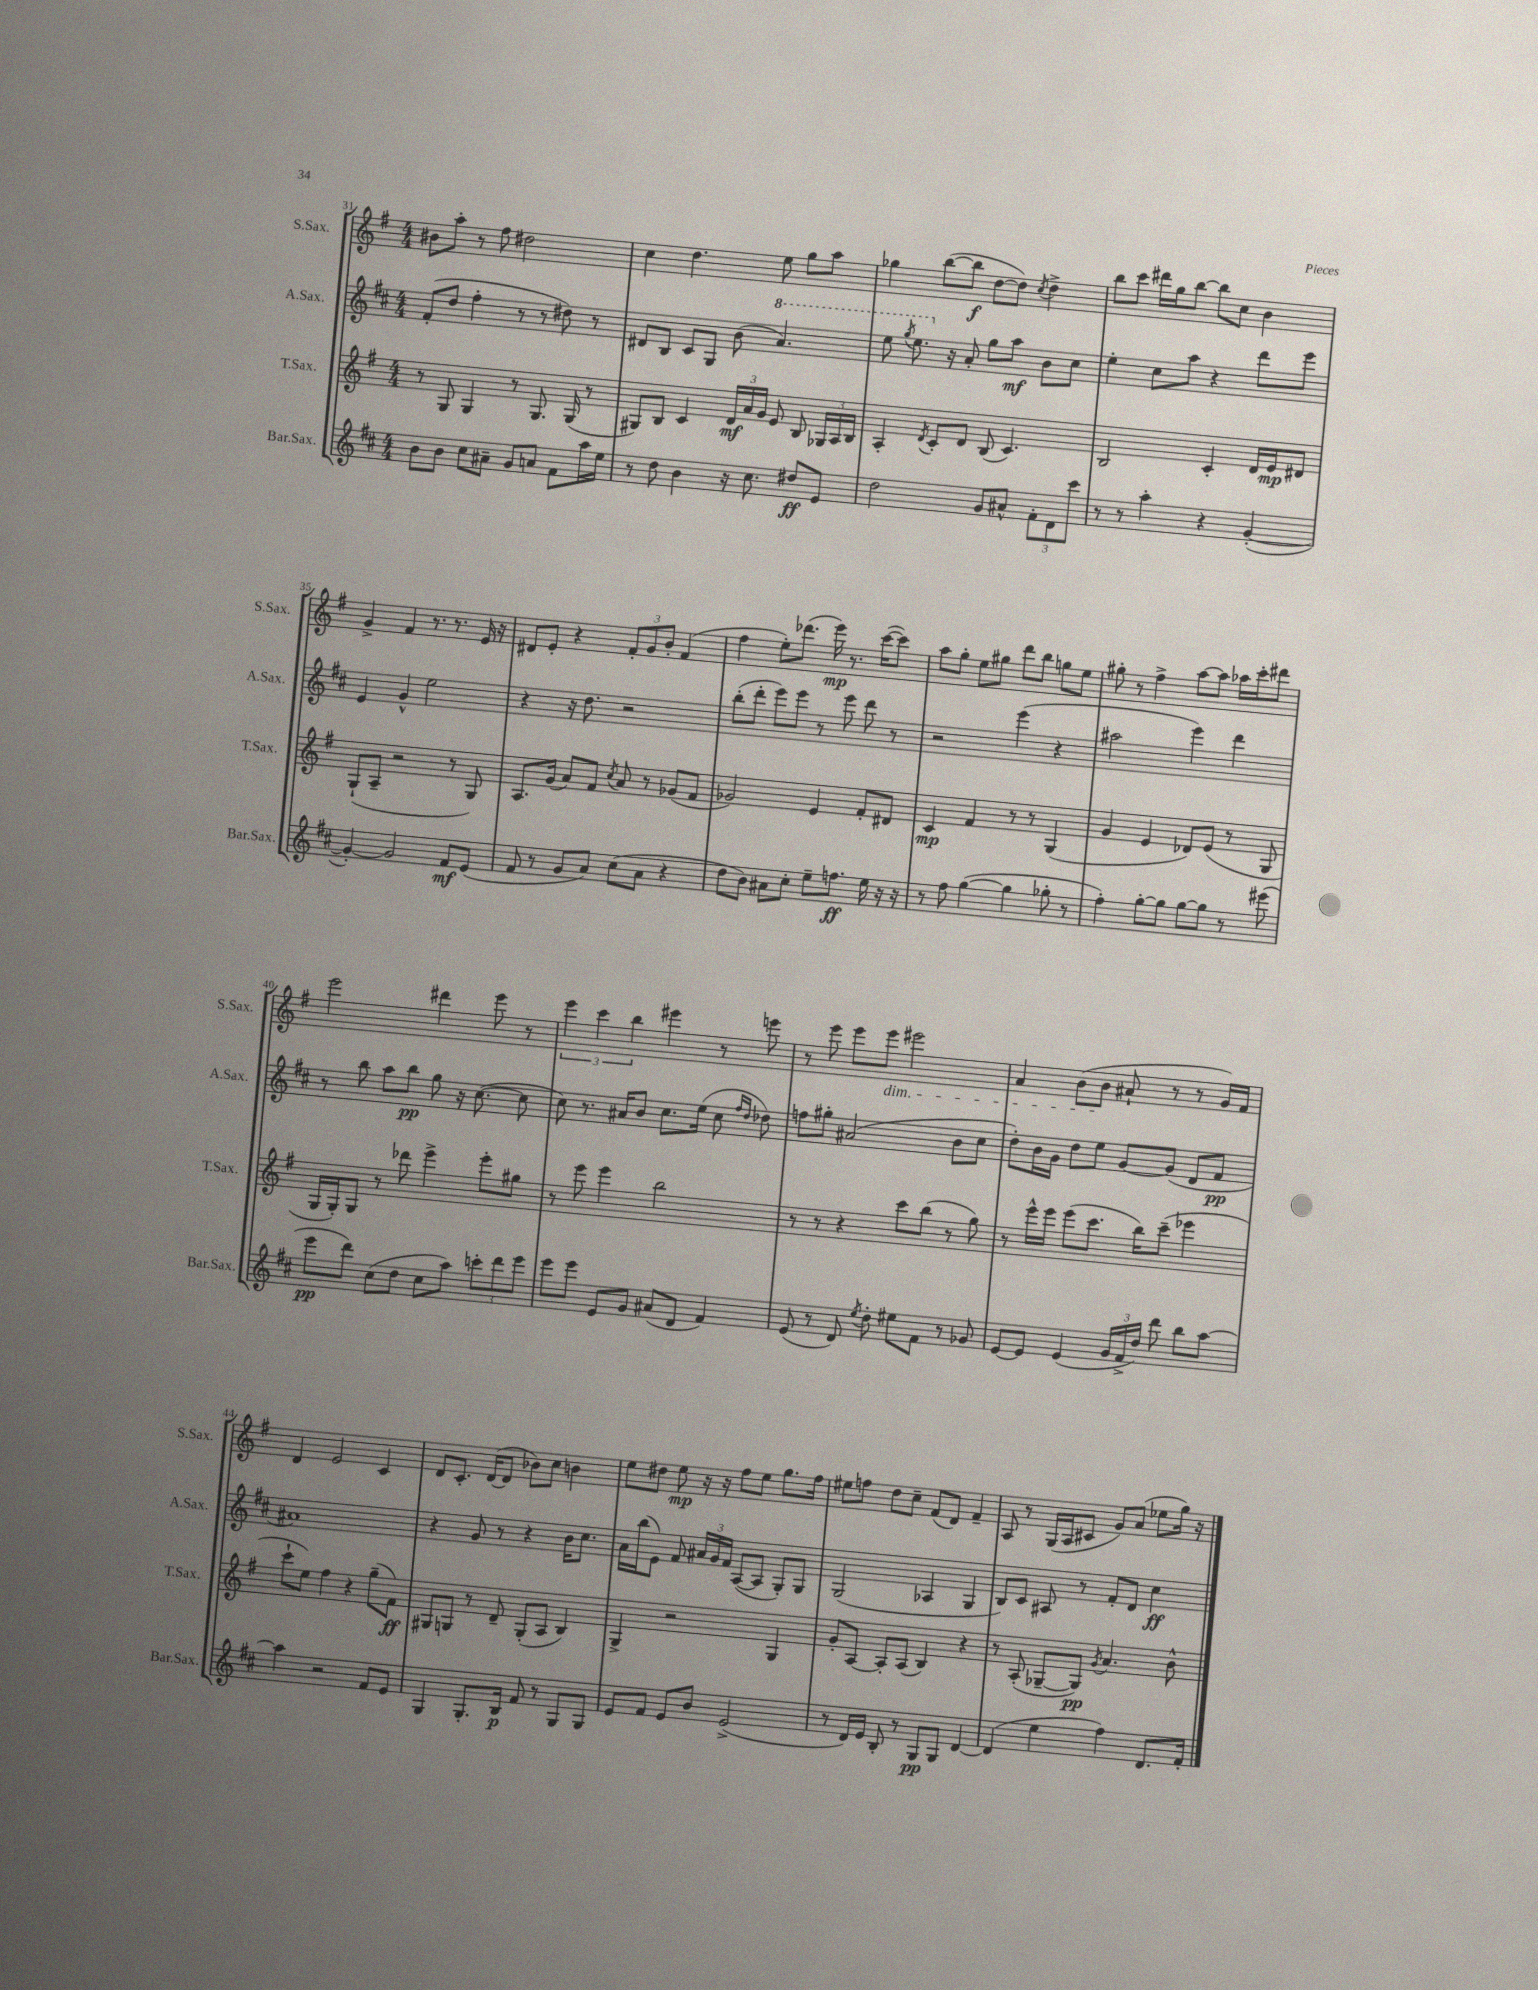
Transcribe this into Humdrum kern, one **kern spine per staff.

**kern	**dynam	**kern	**dynam	**kern	**dynam	**kern	**dynam
*part4	*part4	*part3	*part3	*part2	*part2	*part1	*part1
*staff4	*staff4	*staff3	*staff3	*staff2	*staff2	*staff1	*staff1
*I"Bar.Sax.	*	*I"T.Sax.	*	*I"A.Sax.	*	*I"S.Sax.	*
*I'Bar.Sax.	*	*I'T.Sax.	*	*I'A.Sax.	*	*I'S.Sax.	*
*clefG2	*	*clefG2	*	*clefG2	*	*clefG2	*
*k[f#c#]	*	*k[f#]	*	*k[f#c#]	*	*k[f#]	*
*M4/4	*	*M4/4	*	*M4/4	*	*M4/4	*
=31	=31	=31	=31	=31	=31	=31	=31
8b\L	.	8r	.	(8f#'/L	.	8b#X\L	.
8b\J	.	8G/	.	8dd/J	.	8aa'\J	.
8cc#\L	.	4G/	.	4ff#'\	.	8r	.
8a#X~\J	.	.	.	.	.	8ff#\	.
8g/L	.	8r	.	8r	.	2dd#X\	.
8an/J	.	8.G/	.	8r	.	.	.
8f#\L	.	.	.	8dd#X\)	.	.	.
.	.	(16G/	.	.	.	.	.
16aa\L	.	8r	.	8r	.	.	.
16ee\JJ	.	.	.	.	.	.	.
=32	=32	=32	=32	=32	=32	=32	=32
8r	.	8G#X/L)	.	8d#X/L	.	4cc\	.
8dd\	.	8B/J	.	8B/J	.	.	.
4b\	.	4c/	.	8c#/L	.	4.dd\	.
.	.	.	.	8G/J	.	.	.
16r	.	24d/LL	mf	(8b\	.	.	.
.	.	24a/	.	.	.	.	.
8.cc#\	.	.	.	.	.	.	.
.	.	24g/JJ	.	.	.	.	.
*	*	*	*	*8va	*	*	*
.	.	8e/	.	4.aa/)	.	8ee\	.
8dd#X/L	ff	8B/	.	.	.	8gg\L	.
8e/J	.	24G-X/LL	.	.	.	8aa\J	.
.	.	24A/	.	.	.	.	.
.	.	24B/JJ	.	.	.	.	.
=33	=33	=33	=33	=33	=33	=33	=33
2dd\	.	4A'/	.	8eee\	.	4gg-X\	.
.	.	.	.	8qggg/	.	.	.
.	.	.	.	8.eee\	.	.	.
.	.	8qd/	.	.	.	.	.
.	.	8c'/L	.	.	.	([8bb\L	.
*	*	*	*	*X8va	*	*	*
.	.	.	.	16r	.	.	.
.	.	8d/J	.	8a'/	.	8bb\J]	f
8g/L	.	(8B/	.	8gg\L	.	[8dd\L	.
8a#X^^/J	.	4.c/)	.	8aa\J	mf	8dd\J])	.
.	.	.	.	.	.	8qcc/	.
12f#'\L	.	.	.	8b\L	.	4dd^\	.
12d\	.	.	.	.	.	.	.
.	.	.	.	8cc#\J	.	.	.
12ccc#\J	.	.	.	.	.	.	.
=34	=34	=34	=34	=34	=34	=34	=34
8r	.	2B/	.	4ee'\	.	8bb\L	.
8r	.	.	.	.	.	8ccc\J	.
4aa'\	.	.	.	8cc#\L	.	16ddd#X\LL	.
.	.	.	.	.	.	16gg\J	.
.	.	.	.	8aa\J	.	[8bb\J	.
4r	.	4c'/	.	4r	.	8bb\L]	.
.	.	.	.	.	.	8cc\J	.
([4g'/	.	16d/LL	.	8ddd\L	.	4b\	.
.	.	16e/J	mp	.	.	.	.
.	.	8d#X/J	.	8eee\J	.	.	.
!!LO:LB:g=z
=35	=35	=35	=35	=35	=35	=35	=35
4g'/_)	.	(8G`/L	.	4e/	.	4g^/	.
.	.	8A~/J	.	.	.	.	.
2g/]	.	2r	.	4g^^/	.	4f#/	.
.	.	.	.	2ee\	.	8.r	.
.	.	.	.	.	.	8.r	.
8f#/L	mf	8r	.	.	.	.	.
(8e/J	.	8G/)	.	.	.	16e/	.
.	.	.	.	.	.	16r	.
=36	=36	=36	=36	=36	=36	=36	=36
8f#/	.	8.A/L	.	4r	.	8d#X/L	.
8r	.	.	.	.	.	8e'/J	.
.	.	(16g/Jk	.	.	.	.	.
8g/L	.	8a/L)	.	16r	.	4r	.
.	.	.	.	8.dd\	.	.	.
8a/J)	.	8f#/J	.	.	.	.	.
.	.	8qcc/	.	.	.	.	.
(8cc#\L	.	8a/	.	2r	.	12f#'/L	.
.	.	.	.	.	.	12g/	.
8a\J	.	8r	.	.	.	.	.
.	.	.	.	.	.	12b'/J	.
4r	.	(8g-X/L	.	.	.	(4f#/	.
.	.	8f#/J	.	.	.	.	.
=37	=37	=37	=37	=37	=37	=37	=37
8dd\L	.	2g-X/)	.	(8bb'\L	.	4ff#\	.
8b\J)	.	.	.	8ddd'\J	.	.	.
8a#X\L	.	.	.	8eee\L)	.	8ee'\L)	.
8cc#'\J	.	.	.	8eee\J	.	(8.ddd-X\J	.
8ee~\L	.	4e/	.	8r	.	.	.
.	.	.	.	.	.	16eee\)	mp
8.ffn\J	ff	.	.	8eee\	.	8.r	.
.	.	8f#'/L	.	8ddd\	.	.	.
16ee\	.	.	.	.	.	([16ccc\KL	.
16r	.	8d#X/J	.	8r	.	8ccc\J])	.
16r	.	.	.	.	.	.	.
=38	=38	=38	=38	=38	=38	=38	=38
8r	.	4c/	mp	2r	.	8aa\L	.
8ff#\	.	.	.	.	.	8gg'\J	.
([4gg\	.	4f#/	.	.	.	8ee\L	.
.	.	.	.	.	.	8gg#X\J	.
4gg\]	.	8r	.	(4eee\	.	8ddd\L	.
.	.	8r	.	.	.	8bb\J	.
8gg-X'\	.	(4G/	.	4r	.	8ggn\L	.
8r	.	.	.	.	.	8ee\J	.
=39	=39	=39	=39	=39	=39	=39	=39
4ff#'\)	.	4g/	.	2aa#X\	.	8gg#X'\	.
.	.	.	.	.	.	8r	.
[8gg'\L	.	4e/	.	.	.	4ff#^\	.
8gg\J]	.	.	.	.	.	.	.
[8gg\L	.	8d-X/L)	.	4eee\)	.	[8aa\L	.
8gg\J]	.	(8e/J	.	.	.	8aa\J]	.
8r	.	8r	.	4ddd\	.	16aa-X\LL	.
.	.	.	.	.	.	16ccc'\J	.
(8eee#X\	.	8G/	.	.	.	8ddd#X\J	.
!!LO:LB:g=z
=40	=40	=40	=40	=40	=40	=40	=40
8eee\L	pp	16G/LL	.	8r	.	2eee\	.
.	.	16G'/J)	.	.	.	.	.
8ddd\J)	.	8G/J	.	8bb\	.	.	.
(8cc#\L	.	8r	.	8aa\L	.	.	.
8dd\J	.	8ddd-X\	.	8bb\J	pp	.	.
8cc#\L	.	4eee^\	.	8gg\	.	4ddd#X\	.
8aa\J)	.	.	.	16r	.	.	.
.	.	.	.	([8.cc#\	.	.	.
12cccn'\L	.	8eee'\L	.	.	.	8eee\	.
12ddd\	.	.	.	.	.	.	.
.	.	8gg#X\J	.	8cc#\]	.	8r	.
12eee\J	.	.	.	.	.	.	.
=41	=41	=41	=41	=41	=41	=41	=41
8eee\L	.	8r	.	8cc#\)	.	6eee\	.
8eee\J	.	8eee\	.	8.r	.	.	.
.	.	.	.	.	.	6ccc\	.
8e/L	.	4eee\	.	.	.	.	.
.	.	.	.	16a#X/KL	.	.	.
.	.	.	.	.	.	6bb\	.
8g/J	.	.	.	8b/J	.	.	.
(8a#X/L	.	2bb\	.	8.cc#\L	.	4eee#X\	.
8d/J	.	.	.	.	.	.	.
.	.	.	.	(16ee\Jk	.	.	.
4f#/)	.	.	.	8cc#\	.	8r	.
.	.	.	.	16qqff#/LL	.	.	.
.	.	.	.	16qqdd/JJ	.	.	.
.	.	.	.	8dd-X\)	.	8eeen\	.
=42	=42	=42	=42	=42	=42	=42	=42
(8e/	.	8r	.	8ffn\L	.	8r	.
8r	.	8r	.	8gg#X'\J	.	8eee\	.
8d/)	.	4r	.	(2a#X/	.	8eee\L	.
8qee/	.	.	.	.	.	.	.
!	!	!	!	!	!	!LO:TX:b:i:t=dim.	!
8dd'\	.	.	.	.	.	8eee\J	.
8ee#X\L	.	8ccc\L	.	.	.	2eee#X\	.
8f#\J	.	(8bb\J	.	.	.	.	.
8r	.	8r	.	8b\L	.	.	.
8g-X/	.	8gg\)	.	8cc#\J	.	.	.
=43	=43	=43	=43	=43	=43	=43	=43
[8e/L	.	8r	.	8dd'\L)	.	4a/	.
8e/J]	.	16eee^^\LL	.	16b\L	.	.	.
.	.	16eee\JJ	.	16g\JJ	.	.	.
(4e/	.	(8eee\L	.	8dd\L	.	(8b\L	.
.	.	8.ccc\J	.	8ee\J	.	8b\J	.
24g/LL	.	.	.	[8g/L	.	8a#X`/	.
24f#^/	.	.	.	.	.	.	.
.	.	16bb\KL)	.	.	.	.	.
24dd/JJ)	.	.	.	.	.	.	.
8ddd\	.	(8ccc~\J	.	(8g/J]	.	8r	.
8bb\L	.	4eee-X\	.	8d/L	.	8r	.
[8aa\J	.	.	.	8f#/J	pp	16g/LL)	.
.	.	.	.	.	.	16f#/JJ	.
!!LO:LB:g=z
=44	=44	=44	=44	=44	=44	=44	=44
4aa\]	.	8ccc`\L	.	1a#X)	.	4d/	.
.	.	8ee\J)	.	.	.	.	.
2r	.	4ff#\	.	.	.	2e/	.
.	.	4r	.	.	.	.	.
8f#/L	.	(8gg~\L	.	.	.	4c/	.
8e/J	.	8f#\J)	ff	.	.	.	.
=45	=45	=45	=45	=45	=45	=45	=45
4G/	.	8G#X/L	.	4r	.	8d/L	.
.	.	8Gn/J	.	.	.	8.c'/J	.
8.G'/L	.	8r	.	8g/	.	.	.
.	.	.	.	.	.	([16d/KL	.
.	.	8d~/	.	8r	.	8d/J]	.
16B/Jk	p	.	.	.	.	.	.
8f#/	.	(8G'/L	.	4r	.	8b-X\L)	.
8r	.	8A/J	.	.	.	8cc\J	.
8G/L	.	4B/)	.	16b\KL	.	4bn\	.
.	.	.	.	8.cc#\J	.	.	.
8G/J	.	.	.	.	.	.	.
=46	=46	=46	=46	=46	=46	=46	=46
8e/L	.	4G^/	.	16a\LL	.	8ee\L	.
.	.	.	.	(16bb\J	.	.	.
8f#/J	.	.	.	8e\J)	.	8dd#X\J	.
8e/L	.	2r	.	8f#/	.	8ee\	mp
8b/J	.	.	.	24a#X/LL	.	16r	.
.	.	.	.	24g/	.	.	.
.	.	.	.	.	.	16r	.
.	.	.	.	24f#/JJ	.	.	.
(2e^/	.	.	.	([8A/L	.	8ff#\L	.
.	.	.	.	8A/J]	.	8ee\J	.
.	.	4G/	.	8G'/L)	.	8.gg\L	.
.	.	.	.	8G/J	.	.	.
.	.	.	.	.	.	16ff#\Jk	.
=47	=47	=47	=47	=47	=47	=47	=47
8r	.	8g'/L	.	(2G/	.	8ee#X\L	.
16d/LL)	.	[8A/J	.	.	.	8ffn\J	.
16e/JJ	.	.	.	.	.	.	.
8B'/	.	8A'/L]	.	.	.	8dd\L	.
8r	.	(8A/J	.	.	.	8cc~\J	.
8G/L	pp	4B/)	.	4A-X/	.	(8f#/L	.
8G/J	.	.	.	.	.	8d/J)	.
[4d/	.	4r	.	4G/	.	4f#~/	.
=48	=48	=48	=48	=48	=48	=48	=48
(4d/]	.	8r	.	8B/L)	.	8A/	.
.	.	(8A'/	.	8c#/J	.	8r	.
4ee\	.	[8G-X~/L	.	8A#X/	.	(16G/LL	.
.	.	.	.	.	.	16A/J	.
.	.	8G-/J])	pp	8r	.	8c#X/J	.
.	.	8qg/	.	.	.	.	.
4ff#\)	.	4.a/	.	8f#'/L	.	8g/L)	.
.	.	.	.	8d/J	.	(8a/J	.
8.d/L	.	.	.	4cc#\	ff	8ee-X\L	.
.	.	8b^^\	.	.	.	16gg\Jk)	.
16f#'/Jk	.	.	.	.	.	16r	.
==	==	==	==	==	==	==	==
*-	*-	*-	*-	*-	*-	*-	*-
